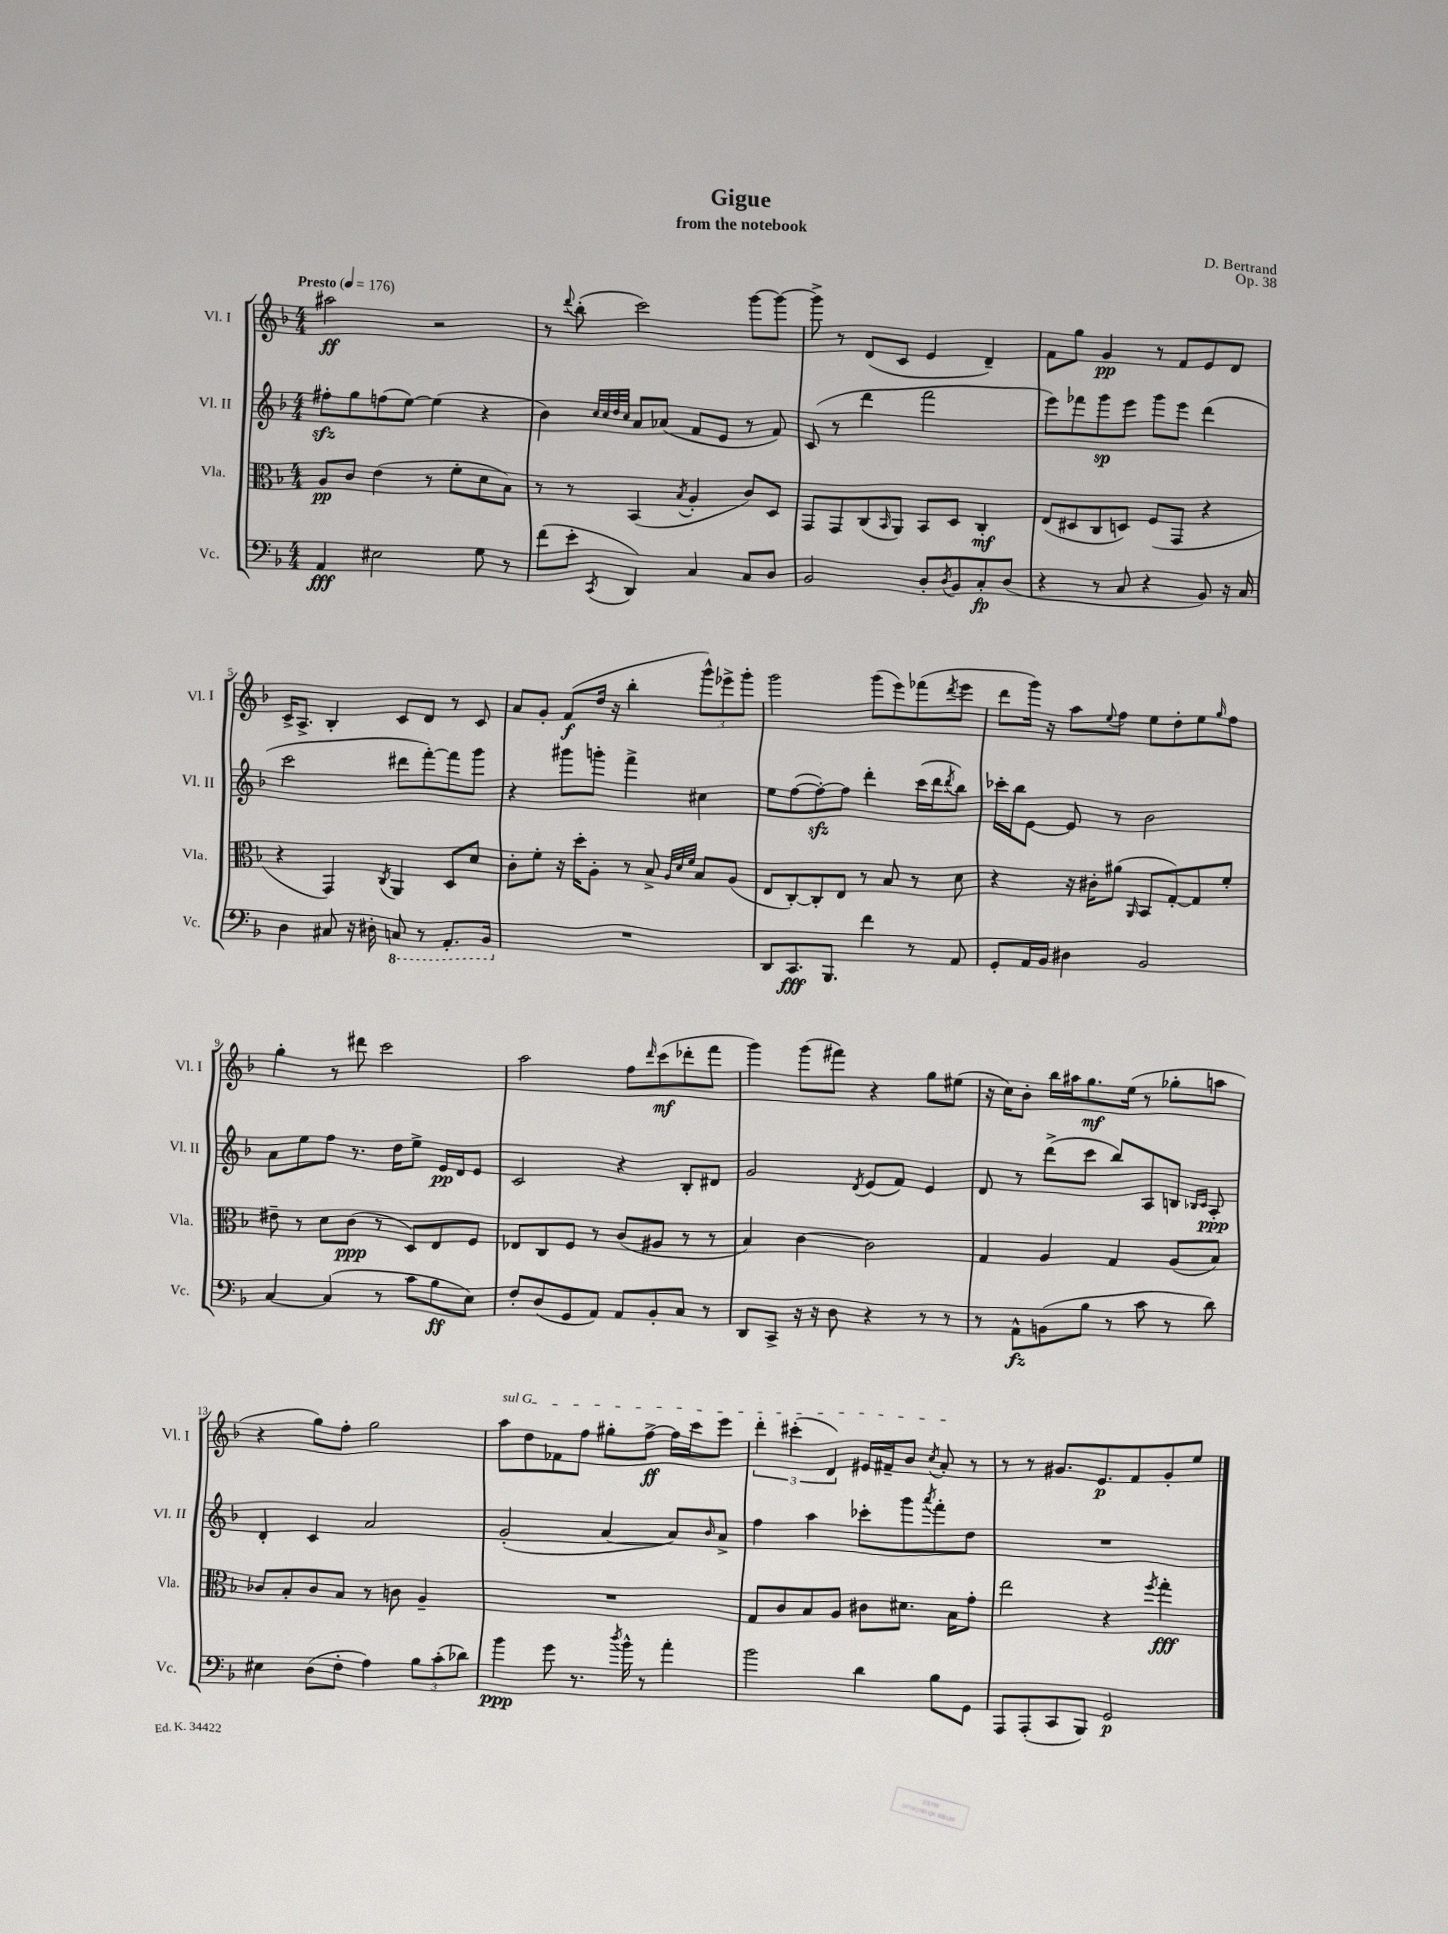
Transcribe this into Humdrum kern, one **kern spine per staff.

**kern	**dynam	**kern	**dynam	**kern	**dynam	**kern	**dynam
*part4	*part4	*part3	*part3	*part2	*part2	*part1	*part1
*staff4	*staff4	*staff3	*staff3	*staff2	*staff2	*staff1	*staff1
*I"Vc.	*	*I"Vla.	*	*I"Vl. II	*	*I"Vl. I	*
*I'Vc.	*	*I'Vla.	*	*I'Vl. II	*	*I'Vl. I	*
*clefF4	*	*clefC3	*	*clefG2	*	*clefG2	*
*k[b-]	*	*k[b-]	*	*k[b-]	*	*k[b-]	*
*M4/4	*	*M4/4	*	*M4/4	*	*M4/4	*
*MM176	*	*MM176	*	*MM176	*	*MM176	*
=1	=1	=1	=1	=1	=1	=1	=1
!	!	!	!	!	!	!LO:TX:a:B:t=Presto	!
4AA/	fff	8A/L	pp	8ff#Xzz'\L	.	2aa#X\	ff
.	.	8c/J	.	8gg\	.	.	.
2E#X\	.	(4e\	.	(8ffn\	.	.	.
.	.	.	.	[8ee\J)	.	.	.
.	.	8r	.	(4ee\]	.	2r	.
.	.	8f'\L	.	.	.	.	.
8G\	.	8d\	.	4r	.	.	.
8r	.	8B-\J)	.	.	.	.	.
=2	=2	=2	=2	=2	=2	=2	=2
(8f\L	.	8r	.	4b-\)	.	8r	.
.	.	.	.	.	.	8qqddd/	.
8e'\J	.	8r	.	.	.	(8bb-'\	.
.	.	.	.	32qqcc/LLL	.	.	.
.	.	.	.	32qqcc/	.	.	.
.	.	.	.	32qqdd/	.	.	.
8qCC/	.	.	.	32qqcc/JJJ	.	.	.
4DD/)	.	(4BB-/	.	8a/L	.	2ccc\)	.
.	.	.	.	(8a-X/J	.	.	.
.	.	8qB-/	.	.	.	.	.
4C/	.	4A'/	.	8f/L	.	.	.
.	.	.	.	8e/J	.	.	.
8C/L	.	8c/L)	.	8r	.	[8ggg\L	.
8D/J	.	8D/J	.	8f/)	.	8ggg\J_	.
=3	=3	=3	=3	=3	=3	=3	=3
2BB-/	.	8GG/L	.	(8c/	.	8ggg^\]	.
.	.	8GG/	.	8r	.	8r	.
.	.	(8C/	.	4ddd\	.	(8d/L	.
.	.	16qqBB-/	.	.	.	.	.
.	.	8AA/J)	.	.	.	8c/J	.
8D'/L	.	8BB-/L	.	2fff\	.	4e/	.
8qD/	.	.	.	.	.	.	.
8BB-/	.	8D/J	.	.	.	.	.
8C'/	fp	4C'/	mf	.	.	4d~/)	.
(8D/J	.	.	.	.	.	.	.
=4	=4	=4	=4	=4	=4	=4	=4
4r	.	(8E/L	.	8eee\L)	.	8f\L	.
.	.	8D#X/	.	8fff-X\	.	8gg\J	.
8r	.	8C/	.	8ggg\	sp	4g/	pp
8C/	.	8Dn/J)	.	8eee\J	.	.	.
4r	.	(8F/L	.	8ggg\L	.	8r	.
.	.	8GG/J	.	8eee\J	.	8f/L	.
8BB-/)	.	4r	.	(4ddd\	.	8e/	.
16r	.	.	.	.	.	8d/J	.
16C/	.	.	.	.	.	.	.
!!LO:LB:g=z
=5	=5	=5	=5	=5	=5	=5	=5
4D\	.	4r	.	2ccc\	.	16c^/KL	.
.	.	.	.	.	.	8.A^/J	.
8C#X/	.	4GG/)	.	.	.	4B-'/	.
16r	.	.	.	.	.	.	.
16D#X'\	.	.	.	.	.	.	.
.	.	8qC/	.	.	.	.	.
*8ba	*	*	*	*	*	*	*
8CCn/	.	4AA/	.	8ddd#X\L	.	8c/L	.
8r	.	.	.	[8fff'\)	.	8d/J	.
8.AAA'/L	.	8D/L	.	8fff\]	.	8r	.
.	.	8d/J	.	8ggg\J	.	8c/	.
16BBB-/Jk	.	.	.	.	.	.	.
=6	=6	=6	=6	=6	=6	=6	=6
*X8ba	*	*	*	*	*	*	*
1r	.	8c'\L	.	4r	.	8a/L	.
.	.	8f'\J	.	.	.	8g'/J	.
.	.	16r	.	8ggg#X\L	.	(8f/L	f
.	.	16dd'\KL	.	.	.	.	.
.	.	8A'\J	.	8gggn'\J	.	16dd/Jk	.
.	.	.	.	.	.	16r	.
.	.	8r	.	4fff^\	.	4bb-'\	.
.	.	8B-^/	.	.	.	.	.
.	.	32qqA/LLL	.	.	.	.	.
.	.	32qqd/	.	.	.	.	.
.	.	32qqf/JJJ	.	.	.	.	.
.	.	8B-/L	.	4cc#X\	.	12ggg^^\L)	.
.	.	.	.	.	.	12eee-X^\	.
.	.	(8A/J	.	.	.	.	.
.	.	.	.	.	.	12ggg'\J	.
=7	=7	=7	=7	=7	=7	=7	=7
8DD/L	.	8E/L	.	8ee\L	.	2ggg\	.
8.CC/	fff	[8C'/)	.	([8ff\	.	.	.
.	.	8C'/]	.	8ffzz'\_)	.	.	.
8.BBB-/J	.	.	.	.	.	.	.
.	.	8E/J	.	8ff\J]	.	.	.
4f\	.	8r	.	4ddd'\	.	(8ggg\L	.
.	.	8B-/	.	.	.	8eee\)	.
8r	.	8r	.	(16ccc\LL	.	(8fff-X\	.
.	.	.	.	16ddd\J	.	.	.
.	.	.	.	8qddd/	.	8qddd/	.
8AA/	.	8d\	.	8bb-\J)	.	8eee\J	.
=8	=8	=8	=8	=8	=8	=8	=8
8GG'/L	.	4r	.	16ccc-X'\LL	.	8ddd\L	.
.	.	.	.	16bb-\J	.	.	.
16AA/L	.	.	.	[8e\J	.	16ggg\Jk)	.
16BB-/JJ	.	.	.	.	.	16r	.
4D#X\	.	16r	.	8e/]	.	8aa\L	.
.	.	16c#X'\KL	.	.	.	.	.
.	.	.	.	.	.	8qqee/	.
.	.	(8a#X\J	.	8r	.	8ff\J	.
.	.	16qqAA/	.	.	.	.	.
2BB-/	.	8BB-/L	.	2b-\	.	8ee\L	.
.	.	[8G'/)	.	.	.	8dd'\	.
.	.	8G/]	.	.	.	8ee\	.
.	.	.	.	.	.	16qqgg/	.
.	.	8f'/J	.	.	.	8ff\J	.
!!LO:LB:g=z
=9	=9	=9	=9	=9	=9	=9	=9
[4C/	.	8e#X~\	.	8a\L	.	4gg'\	.
.	.	8r	.	8ee\	.	.	.
(4C/]	.	8d\L	.	8ff\J	.	8r	.
.	.	(8c\J	ppp	8.r	.	8ddd#X\	.
8r	.	8r	.	.	.	2ccc\	.
.	.	.	.	16dd\KL	.	.	.
8c\L	.	8D/L)	.	8ee^\J	.	.	.
8B-\	ff	8E/	.	16e/LL	pp	.	.
.	.	.	.	16d/J	.	.	.
8E\J)	.	8F/J	.	8e/J	.	.	.
=10	=10	=10	=10	=10	=10	=10	=10
8F'/L	.	8E-X/L	.	2c/	.	2aa\	.
(8D/	.	8C/	.	.	.	.	.
8GG/	.	8F/J	.	.	.	.	.
8AA/J)	.	8r	.	.	.	.	.
8AA/L	.	(8c/L	.	4r	.	8ff\L	.
.	.	.	.	.	.	16qqddd/	.
8BB-'/	.	8A#X/J	.	.	.	(8ccc\	mf
8C/J	.	8r	.	8B-'/L	.	8ddd-X'\	.
8r	.	8r	.	8d#X/J	.	8fff\J	.
=11	=11	=11	=11	=11	=11	=11	=11
8DD/L	.	4B-/)	.	2g/	.	4ggg\)	.
8CC^/J	.	.	.	.	.	.	.
16r	.	[4c\	.	.	.	(8ggg\L	.
16r	.	.	.	.	.	.	.
8D\	.	.	.	.	.	8fff#X\J)	.
.	.	.	.	8qd/	.	.	.
4r	.	2c\]	.	(8e/L	.	4r	.
.	.	.	.	8f/J)	.	.	.
8r	.	.	.	4e/	.	8gg\L	.
8r	.	.	.	.	.	(8ee#X\J	.
=12	=12	=12	=12	=12	=12	=12	=12
8r	.	4G/	.	8d/	.	16r	.
.	.	.	.	.	.	16cc\KL)	.
8AA^^\L	fz	.	.	8r	.	8b-'\J	.
(8BBn\	.	4A/	.	(8ddd^\L	.	16bb-\LL	.
.	.	.	.	.	.	16aa#X\J	.
8B-\J	.	.	.	8ccc\J	.	8.gg\	mf
8r	.	4G/	.	8bb-/L)	.	.	.
.	.	.	.	.	.	(16ee\Jk	.
8c\	.	.	.	8A/	.	8r	.
8r	.	(8A/L	.	8Bn/J	.	8gg-X'\L	.
.	.	.	.	16qqB-X/LL	.	.	.
.	.	.	.	16qqc/JJ	.	.	.
8d\)	.	8B-/J)	.	8A'/	ppp	8aan\J	.
!!LO:LB:g=z
=13	=13	=13	=13	=13	=13	=13	=13
4E#X\	.	8c-X/L	.	4d'/	.	4r	.
.	.	8B-'/	.	.	.	.	.
(8D\L	.	8c-/	.	4c/	.	8gg\L)	.
8F'\J	.	8B-/J	.	.	.	8ff'\J	.
4A\)	.	8r	.	2a/	.	2gg\	.
.	.	8cn\	.	.	.	.	.
12B-\L	.	4A~/	.	.	.	.	.
(12c'\	.	.	.	.	.	.	.
12d-X\J)	.	.	.	.	.	.	.
=14	=14	=14	=14	=14	=14	=14	=14
!	!	!	!	!	!	!LO:TX:a:i:t=sul G	!
4b-\	ppp	1r	.	(2g'/	.	8aa\L	.
.	.	.	.	.	.	8dd\	.
8g\	.	.	.	.	.	8f-X\	.
8.r	.	.	.	.	.	8ff\J	.
.	.	.	.	[4a/	.	8gg#X'\L	.
8qdd/	.	.	.	.	.	.	.
16b-^^\	.	.	.	.	.	.	.
8r	.	.	.	.	.	[8ff^\J	ff
4a'\	.	.	.	8a/L])	.	16ff\LL]	.
.	.	.	.	.	.	16ccc\J	.
.	.	.	.	16qqb-/	.	.	.
.	.	.	.	8a^/J	.	8eee\J	.
=15	=15	=15	=15	=15	=15	=15	=15
2b-\	.	8G/L	.	4ff\	.	6ddd'\	.
.	.	8c/	.	.	.	.	.
.	.	.	.	.	.	(6ccc#X'\	.
.	.	8B-/	.	4aa\	.	.	.
.	.	.	.	.	.	6d/)	.
.	.	8A/J	.	.	.	.	.
4d\	.	8c#X\L	.	8ccc-X'\L	.	16e#X/LL	.
.	.	.	.	.	.	16f#X~/J	.
.	.	8.d#X\J	.	8ggg\	.	8b-/J	.
.	.	.	.	8qaaa/	.	8qcc/	.
8B-\L	.	.	.	8fff'\	.	8a'/	.
.	.	16B-\KL	.	.	.	.	.
8GG\J	.	8g'\J	.	8dd\J	.	8r	.
=16	=16	=16	=16	=16	=16	=16	=16
8AAA/L	.	2ee\	.	1r	.	8r	.
(8AAA'/	.	.	.	.	.	8r	.
8CC/	.	.	.	.	.	8.g#X/L	.
8BBB-/J)	.	.	.	.	.	.	.
.	.	.	.	.	.	8.e/	p
2GG/	p	4r	.	.	.	.	.
.	.	.	.	.	.	8f/	.
.	.	8qff/	.	.	.	.	.
.	.	4gg'\	fff	.	.	8g#'/	.
.	.	.	.	.	.	8ee/J	.
==	==	==	==	==	==	==	==
*-	*-	*-	*-	*-	*-	*-	*-
